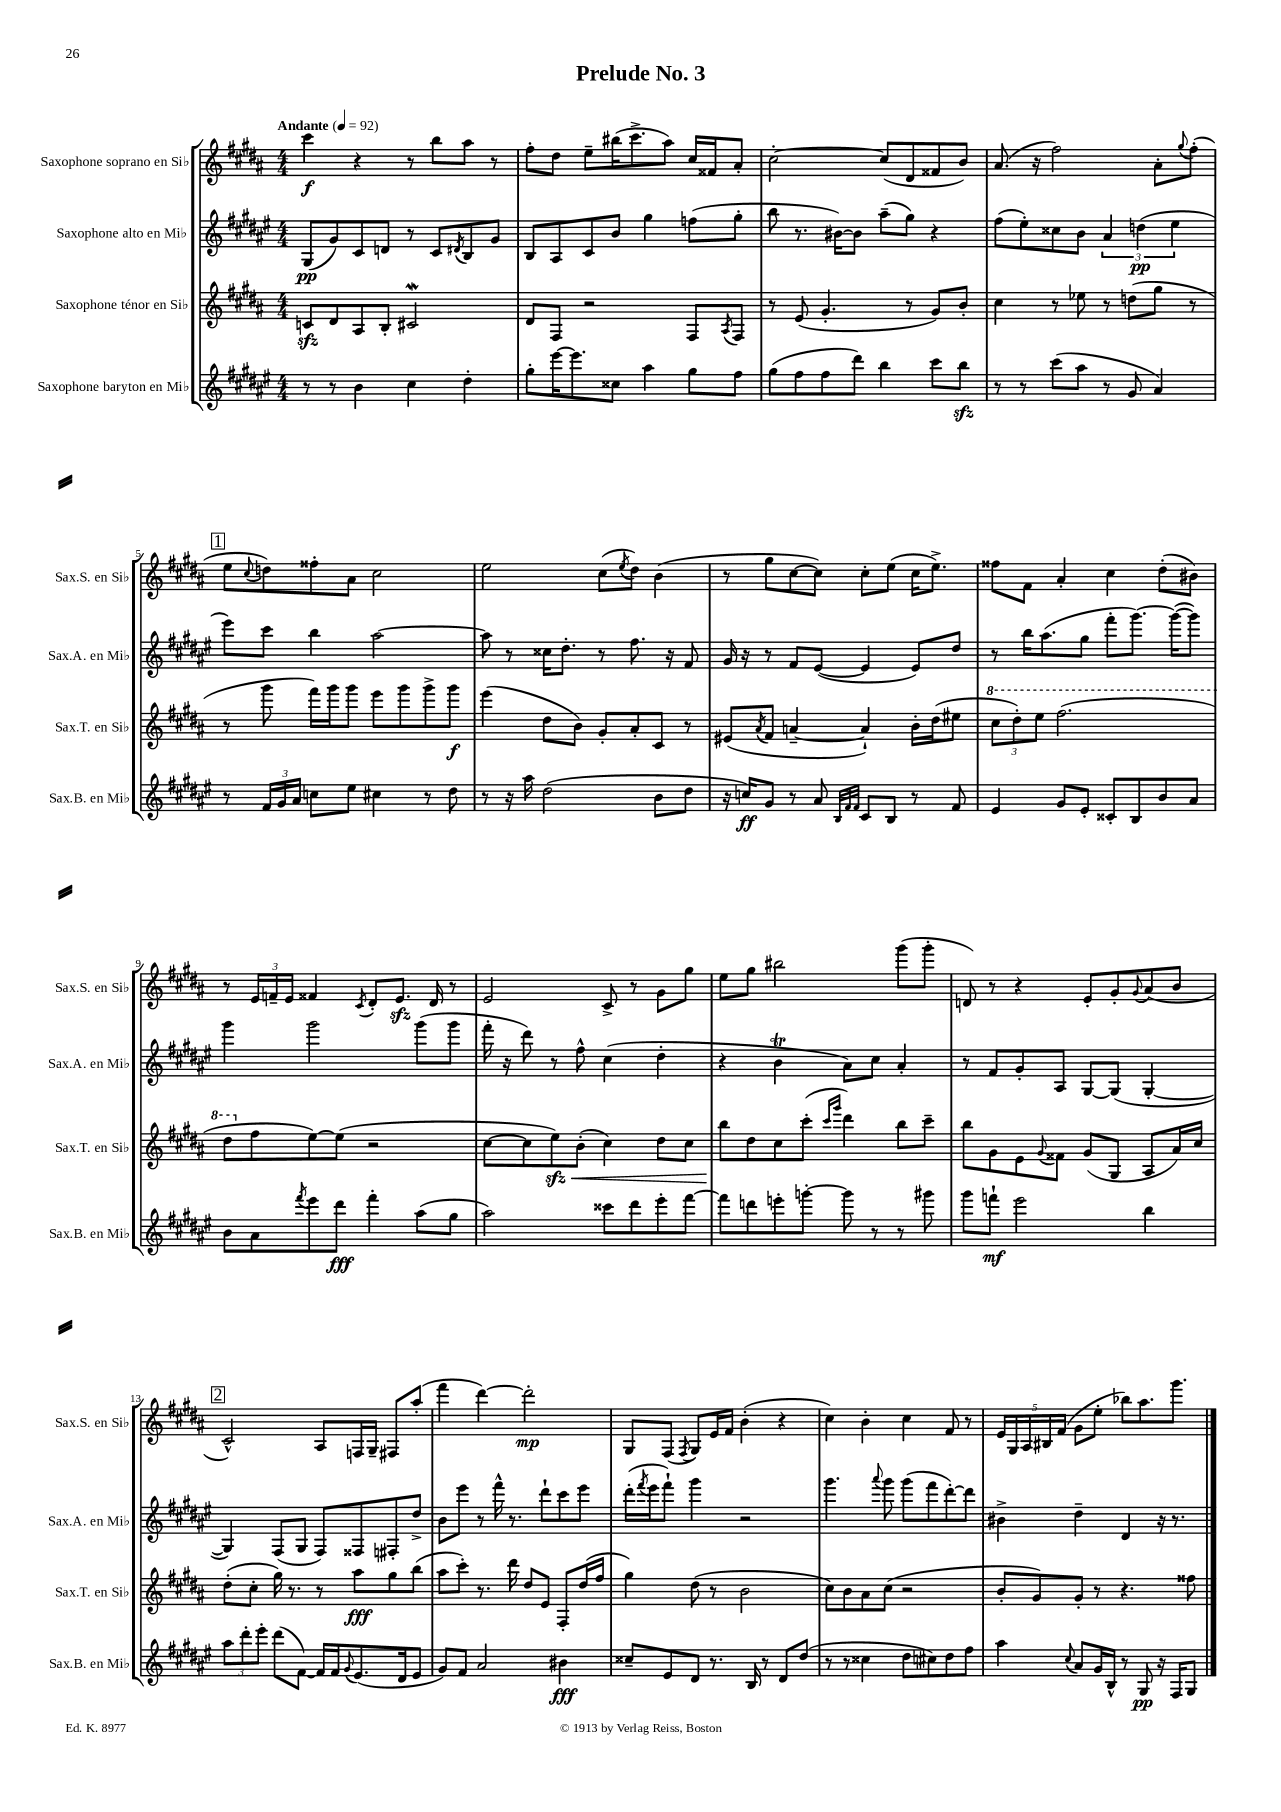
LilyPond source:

\header { title = "Prelude No. 3" }
<<
\new StaffGroup <<
\new Staff = "s0" \with { instrumentName = "Saxophone soprano en Sib" shortInstrumentName = "Sax.S. en Sib" } {
    \clef treble \key b \major \numericTimeSignature \time 4/4 \tempo "Andante" 4 = 92
    cis'''4\f r4 r8 b''8 ais''8 r8 |
    fis''8-. dis''8 e''8-- bis''16( cis'''8.-> ais''8) cis''16 fisis'16 ais'8-. |
    cis''2~-. cis''8( dis'8 fisis'8 b'8) |
    ais'8.( r16 fis''2) ais'8-. \appoggiatura { gis''8 } fis''8-.( |
    \mark \markup { \box "1" } e''8 \appoggiatura { cis''8 } d''8) fisis''8-. ais'8 cis''2 |
    e''2 cis''8( \acciaccatura { e''8 } dis''8) b'4( |
    r8 gis''8 cis''8~ cis''8) cis''8-. e''8( cis''16 e''8.->) |
    fisis''8 fis'8 ais'4-. cis''4 dis''8-.( bis'8) |
    r8 \tuplet 3/2 { e'16 f'16-- e'16 } fisis'4 \acciaccatura { cis'8 } dis'8-. e'8.\sfz dis'16 r8 |
    e'2 cis'8-> r8 gis'8 gis''8 |
    e''8 gis''8 bis''2 gis'''8( gis'''8-. |
    d'8) r8 r4 e'8-. gis'8-. \appoggiatura { gis'8 } ais'8( b'8 |
    \mark \markup { \box "2" } cis'2-^) ais8 f16 gis16-- fis8 ais''8-.( |
    fis'''4 dis'''4~) dis'''2-.\mp |
    gis8 fis8( \acciaccatura { fis8 } gis8) e'16 fis'16 b'4-.( r4 |
    cis''4) b'4-. cis''4 fis'8 r8 |
    \tuplet 5/4 { e'16 gis16 ais16 bis16 fis'16( } gis'8 e''8-. bes''8) ais''8. gis'''8. \bar "|." |
}
\new Staff = "s1" \with { instrumentName = "Saxophone alto en Mib" shortInstrumentName = "Sax.A. en Mib" } {
    \clef treble \key fis \major \numericTimeSignature \time 4/4
    gis8\pp( gis'8) cis'8 d'8 r8 cis'8 \acciaccatura { dis'8 } b8 gis'8 |
    b8 ais8 cis'8 b'8 gis''4 f''8( gis''8-. |
    b''8 r8. bis'16~) bis'8 ais''8--( gis''8) r4 |
    fis''8( eis''8-.) cisis''8 b'8 \tuplet 3/2 { ais'4 d''4\pp( eis''4 } |
    \mark \markup { \box "1" } eis'''8) cis'''8 b''4 ais''2~ |
    ais''8 r8 cisis''16 dis''8.-. r8 fis''8. r16 fis'8 |
    gis'16 r16 r8 fis'8 eis'8~( eis'4 eis'8) dis''8 |
    r8 b''16 ais''8.( gis''8 fis'''8-. gis'''8.~) gis'''16~( gis'''8) |
    gis'''4 gis'''2 gis'''8( gis'''8 |
    fis'''16-. r16 dis'''8) r8 fis''8-^ cis''4( dis''4-. |
    r4 b'4\trill ais'8) cis''8 ais'4-. |
    r8 fis'8 gis'8-. ais8 gis8~ gis8( gis4~-. |
    \mark \markup { \box "2" } gis4) fis8( gis8 fis8) fisis8 fis8-. dis''8-> |
    b'8 eis'''8 r8 fis'''16-^ r8. dis'''8-! cis'''8 eis'''8 |
    dis'''16-.( \acciaccatura { fis'''8 } eis'''16 fis'''8-!) gis'''4 r2 |
    gis'''4. \appoggiatura { ais'''8 } gis'''8 gis'''8( fis'''8 dis'''8~-.) dis'''8 |
    bis'4-> dis''4-- dis'4 r16 r8. \bar "|." |
}
\new Staff = "s2" \with { instrumentName = "Saxophone ténor en Sib" shortInstrumentName = "Sax.T. en Sib" } {
    \clef treble \key b \major \numericTimeSignature \time 4/4
    c'8\sfz dis'8 ais8 b8-. cis'2\mordent |
    dis'8 fis8 r2 fis8 \acciaccatura { ais8 } fis8 |
    r8 e'8( gis'4.-. r8 gis'8) b'8-. |
    cis''4 r8 ees''8 r8 d''8( gis''8 r8 |
    \mark \markup { \box "1" } r8 gis'''8 fis'''16) gis'''16 gis'''8 e'''8 gis'''8 gis'''8-> gis'''8\f |
    e'''4( dis''8 b'8) gis'8-. ais'8-. cis'8 r8 |
    eis'8( \acciaccatura { ais'8 } fis'8 a'4~-- a'4-!) b'16-. dis''16( eis''8 |
    \tuplet 3/2 { \ottava #1 cis'''8 dis'''8-.) e'''8 } fis'''2.( |
    dis'''8 \ottava #0 fis''8 e''8~) e''8( r2 |
    cis''8~ cis''8 e''8\sfz\<) b'8-.( cis''4) dis''8 cis''8 |
    b''8\! dis''8 cis''8 cis'''8-.( \grace { cis'''16 gis'''16 } dis'''4) b''8 cis'''8-- |
    b''8 gis'8 e'8 \appoggiatura { gis'8 } fisis'8 gis'8( gis8 ais8 ais'16) cis''16 |
    \mark \markup { \box "2" } dis''8-.( cis''8-. gis''16) r8. r8 ais''8\fff gis''8 b''8( |
    ais''8 cis'''8-.) r8. dis'''16 dis''8 e'8 fis8-. dis''16( fis''16 |
    gis''4) dis''8( r8 b'2 |
    cis''8) b'8 ais'8 cis''8( r2 |
    b'8-. gis'8) gis'8-. r8 r4. fisis''8 \bar "|." |
}
\new Staff = "s3" \with { instrumentName = "Saxophone baryton en Mib" shortInstrumentName = "Sax.B. en Mib" } {
    \clef treble \key fis \major \numericTimeSignature \time 4/4
    r8 r8 b'4 cis''4 dis''4-. |
    gis''8-. eis'''16~ eis'''8. cisis''8 ais''4 gis''8 fis''8 |
    gis''8( fis''8 fis''8 dis'''8) b''4 cis'''8 b''8\sfz |
    r8 r8 cis'''8( ais''8 r8 gis'8 ais'4) |
    \mark \markup { \box "1" } r8 \tuplet 3/2 { fis'16 gis'16 ais'16 } c''8 eis''8 cis''4 r8 dis''8 |
    r8 r16 ais''16 dis''2( b'8 dis''8 |
    r16 c''16\ff) gis'8 r8 ais'8 \grace { b32 fis'32 fis'32 } cis'8 b8 r8 fis'8 |
    eis'4 gis'8 eis'8-. cisis'8-. b8 b'8 ais'8 |
    b'8 ais'8 \acciaccatura { fis'''8 } eis'''8 dis'''8\fff fis'''4-. ais''8( gis''8 |
    ais''2) cisis'''8 dis'''8 eis'''8-. fis'''8~ |
    fis'''8 d'''8 e'''8-. g'''8~-. g'''8 r8 r8 gis'''8 |
    gis'''8 f'''8-!\mf eis'''2 b''4 |
    \mark \markup { \box "2" } \tuplet 3/2 { ais''8 dis'''8-. eis'''8-. } dis'''8( fis'8~) fis'16 fis'16 \appoggiatura { gis'8 } eis'8.( dis'16 eis'8 |
    gis'8) fis'8 ais'2 bis'4\fff |
    cisis''8-- eis'8 dis'8 r8. b16 r8 dis'8 dis''8( |
    r8 r8 cisis''4 dis''8 cis''8) dis''8 fis''8 |
    ais''4 \appoggiatura { cis''8 } ais'8 gis'16 b16-^ r8 gis8\pp r16 fis16 gis8 \bar "|." |
}
>>
>>
